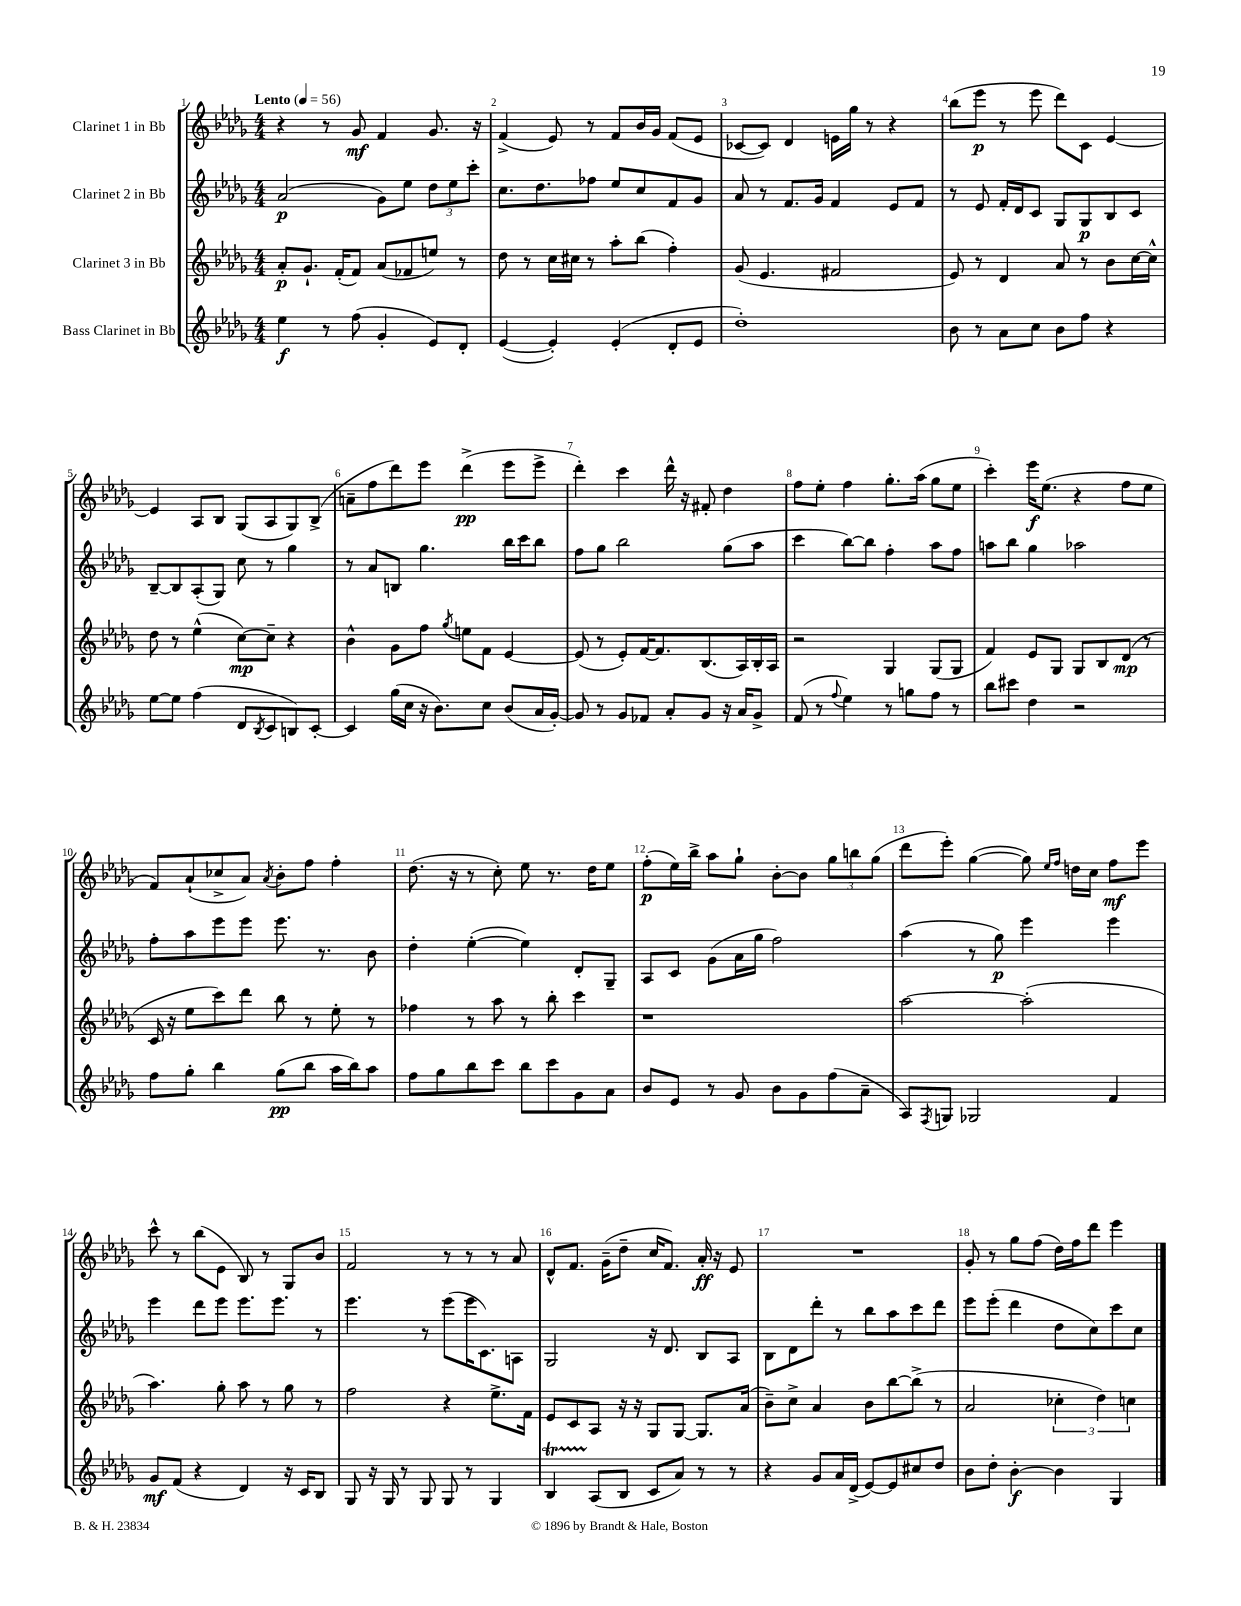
<<
\new StaffGroup <<
\new Staff = "s0" \with { instrumentName = "Clarinet 1 in Bb" } {
    \clef treble \key des \major \numericTimeSignature \time 4/4 \tempo "Lento" 4 = 56
    r4 r8 ges'8\mf f'4 ges'8. r16 |
    f'4->( ees'8) r8 f'8 bes'16 ges'16 f'8( ees'8 |
    ces'8~ ces'8) des'4 e'16 ges''16 r8 r4 |
    bes''8( ees'''8\p r8 ees'''8 des'''8) c'8 ees'4~ |
    ees'4 aes8 bes8 ges8( aes8 ges8) bes8->( |
    a'8-- f''8 des'''8) ees'''8 des'''4->\pp( ees'''8 ees'''8-> |
    des'''4-.) c'''4 des'''16-^ r16 fis'8-. des''4 |
    f''8 ees''8-. f''4 ges''8.-. aes''16( ges''8 ees''8 |
    c'''4-.) ees'''16\f ees''8.( r4 f''8 ees''8 |
    f'8) aes'8-!( ces''8-> aes'8) \acciaccatura { aes'8 } bes'8-. f''8 f''4-. |
    des''8.( r16 r8 c''8-.) ees''8 r8. des''16 ees''8 |
    f''8-.\p( ees''16) bes''16-> aes''8 ges''8-! bes'8~-. bes'8 \tuplet 3/2 { ges''8 b''8 ges''8( } |
    des'''8 ees'''8-.) ges''4~( ges''8) \grace { ees''16 f''16 } d''16 c''16 f''8\mf ees'''8 |
    c'''8-^ r8 bes''8( ees'8 bes8) r8 ges8 bes'8 |
    f'2 r8 r8 r8 aes'8 |
    des'8-^ f'8. ges'16--( des''8-- c''16 f'8.) aes'16-.\ff r16 ees'8 |
    R1 |
    ges'8-. r8 ges''8 f''8( des''16) f''16 des'''8 ees'''4 \bar "|." |
}
\new Staff = "s1" \with { instrumentName = "Clarinet 2 in Bb" } {
    \clef treble \key des \major \numericTimeSignature \time 4/4
    aes'2\p( ges'8) ees''8 \tuplet 3/2 { des''8 ees''8 c'''8-. } |
    c''8. des''8. fes''8 ees''8 c''8 f'8 ges'8 |
    aes'8 r8 f'8. ges'16 f'4 ees'8 f'8 |
    r8 ees'8 f'16-. des'16 c'8 ges8 ges8\p bes8 c'8 |
    bes8~-- bes8 aes8-.( ges8) c''8 r8 ges''4 |
    r8 aes'8 b8 ges''4. bes''16 c'''16 bes''8 |
    f''8 ges''8 bes''2 ges''8( aes''8 |
    c'''4 bes''8~) bes''8 f''4-. aes''8 f''8 |
    a''8 bes''8 ges''4 aes''2 |
    f''8-. aes''8 ees'''8 ees'''8 ees'''8. r8. bes'8 |
    des''4-. ees''4~-.( ees''4) des'8-. ges8-- |
    aes8 c'8 ges'8( aes'16 ges''16 f''2) |
    aes''4( r8 ges''8\p) ees'''4 ees'''4 |
    ees'''4 des'''8 ees'''8 ees'''8. ees'''8. r8 |
    ees'''4. r8 ees'''8( ees'''16 c'8.) a8 |
    ges2 r16 des'8. bes8 aes8 |
    bes8 des'8 des'''8-. r8 bes''8 aes''8 c'''8 des'''8 |
    ees'''8 ees'''8-.( des'''4 des''8 c''8) c'''8 c''8 \bar "|." |
}
\new Staff = "s2" \with { instrumentName = "Clarinet 3 in Bb" } {
    \clef treble \key des \major \numericTimeSignature \time 4/4
    aes'8-.\p ges'8.-! f'16-.( f'8) aes'8( fes'8 e''8) r8 |
    des''8 r8 c''16 cis''16 r8 aes''8-. bes''8( f''4-.) |
    ges'8( ees'4. fis'2 |
    ees'8) r8 des'4 aes'8 r8 bes'8 c''16~ c''16-^ |
    des''8 r8 ees''4-^( c''8~\mp) c''8-- r4 |
    bes'4-^ ges'8 f''8 \acciaccatura { ges''8 } e''8 f'8 ees'4~ |
    ees'8( r8 ees'8-.) f'16~ f'8. bes8.( aes16) bes16-. aes16 |
    r2 ges4 ges8( ges8 |
    f'4) ees'8 ges8 ges8 bes8 des'8\mp( r8 |
    c'16 r16 ees''8 c'''8) des'''8 bes''8 r8 ees''8-. r8 |
    fes''4 r8 aes''8 r8 bes''8-. c'''4 |
    r1 |
    aes''2~ aes''2-.( |
    aes''4.) ges''8-. aes''8 r8 ges''8 r8 |
    f''2 r4 ees''8.-> f'16 |
    ees'8 c'8 aes8 r16 r16 ges8 ges8~ ges8. aes'16( |
    bes'8--) c''8-> aes'4 bes'8 bes''8~ bes''8->( r8 |
    aes'2 \tuplet 3/2 { ces''4-. des''4) c''4 } \bar "|." |
}
\new Staff = "s3" \with { instrumentName = "Bass Clarinet in Bb" } {
    \clef treble \key des \major \numericTimeSignature \time 4/4
    ees''4\f r8 f''8( ges'4-. ees'8) des'8-. |
    ees'4~( ees'4-.) ees'4-.( des'8-. ees'8 |
    des''1-.) |
    bes'8 r8 aes'8 c''8 bes'8 f''8 r4 |
    ees''8~ ees''8 f''4( des'8 \acciaccatura { bes8 } c'8 b8) c'8~-. |
    c'4 ges''16( c''16 r16 bes'8.) c''8 bes'8( aes'16 ges'16~-.) |
    ges'8 r8 ges'8 fes'8 aes'8-. ges'8 r16 aes'16 ges'8-> |
    f'8( r8 \appoggiatura { f''8 } ees''4) r8 g''8 f''8 r8 |
    bes''8 cis'''8 des''4 r2 |
    f''8 ges''8-. bes''4 ges''8\pp( bes''8 aes''16 bes''16) aes''8 |
    f''8 ges''8 bes''8 c'''8 bes''8 c'''8 ges'8 aes'8 |
    bes'8 ees'8 r8 ges'8 bes'8 ges'8 f''8( aes'8-- |
    aes8) \acciaccatura { f8 } g8 ges2 f'4 |
    ges'8\mf f'8( r4 des'4) r16 c'16 bes8 |
    ges8 r16 ges16 r8 ges8 ges8 r8 ges4 |
    bes4\startTrillSpan aes8\stopTrillSpan( bes8 c'8 aes'8) r8 r8 |
    r4 ges'8 aes'16 des'16->( ees'8~) ees'8 cis''8 des''8 |
    bes'8 des''8-. bes'4~-.\f bes'4 ges4 \bar "|." |
}
>>
>>
\layout { \context { \Score \override BarNumber.break-visibility = ##(#f #t #t) barNumberVisibility = #all-bar-numbers-visible } }
